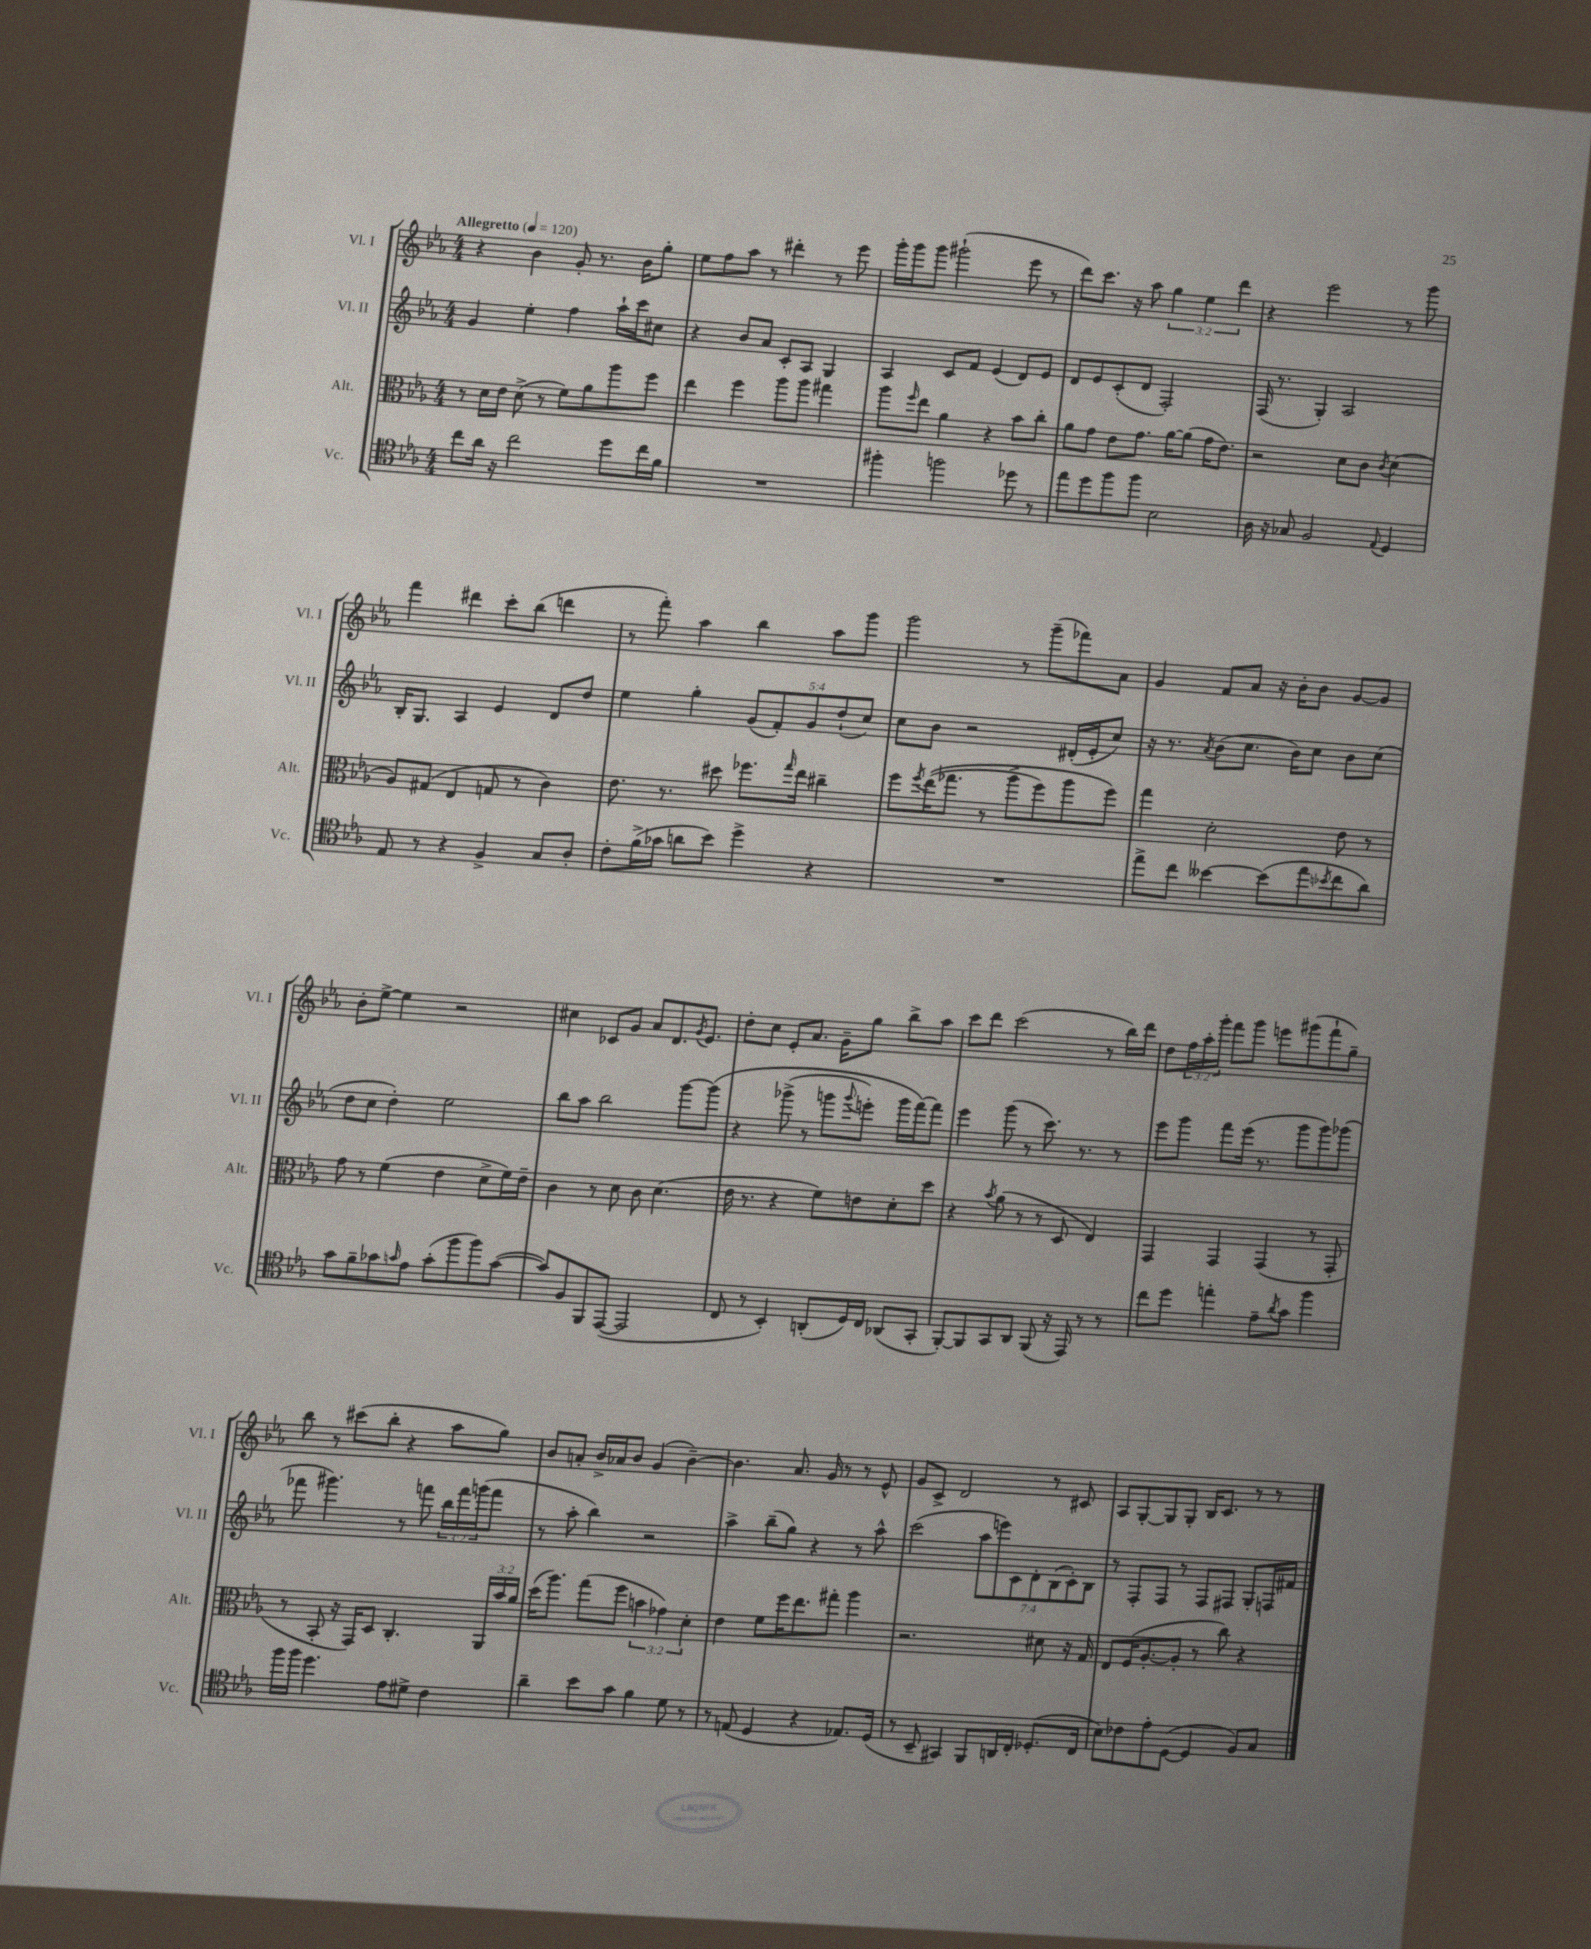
<<
\new StaffGroup <<
\new Staff = "s0" \with { instrumentName = "Vl. I" shortInstrumentName = "Vl. I" } {
    \clef treble \key ees \major \numericTimeSignature \time 4/4 \override Staff.TupletNumber.text = #tuplet-number::calc-fraction-text \tempo "Allegretto" 4 = 120
    r4 bes'4 g'8-. r8. bes'16 g''8-. |
    ees''8 f''8 aes''8 r8 dis'''4-. r8 ees'''8 |
    g'''16-. g'''16 g'''8 gis'''2-!( ees'''8 r8 |
    d'''8) c'''8. r16 aes''8 \tuplet 3/2 { g''4 ees''4 d'''4 } |
    r4 ees'''2 r8 g'''8 |
    f'''4 dis'''4 c'''8-. bes''8( d'''4 |
    r8 f'''8-.) aes''4 bes''4 aes''8 g'''8 |
    g'''2 r8 g'''8--( fes'''8) aes'8 |
    g'4 f'8 aes'8 r16 bes'16-. bes'8 g'8~ g'8 |
    bes'8-. ees''8~-> ees''4 r2 |
    cis''4 ces'8 g'8 aes'8 d'8. \acciaccatura { g'8 } ees'8. |
    d''8-. c''8 ees'8-. aes'8. g'16-- g''8 bes''8-> aes''8 |
    c'''8 d'''8 c'''2( r8 bes''16) d'''16 |
    d''8 \tuplet 3/2 { f''16 aes''16-. g'''16-. } f'''8 g'''8 e'''8 gis'''8( f'''8-! g''8--) |
    bes''8 r8 cis'''8( bes''8-. r4 aes''8 g''8) |
    bes'8 a'8-. bes'16-> aes'16 bes'8 g'4( bes'4~--) |
    bes'4. aes'8. g'16 r8 r8 ees'8-^ |
    g'8 c'8-> d'2 r8 cis'8 |
    aes8 g8~-. g8 g8-. bes16 c'8. r8 r8 \bar "|." |
}
\new Staff = "s1" \with { instrumentName = "Vl. II" shortInstrumentName = "Vl. II" } {
    \clef treble \key ees \major \numericTimeSignature \time 4/4 \override Staff.TupletNumber.text = #tuplet-number::calc-fraction-text
    g'4 ees''4-. f''4 aes''16-! c'''16 cis''8 |
    r4 bes'8 aes'8 c'8-. aes8 g4 |
    aes4 c'8 f'8 ees'4( d'8) ees'8 |
    d'8 ees'8 c'8-.( d'8 f2-.) |
    f16( r8. g4-.) aes2 |
    bes16-. g8. aes4 ees'4 d'8 d''8 |
    ees''4 g''4-. \tuplet 5/4 { g'8( f'8-.) g'8 d''8-!( c''8) } |
    c''8 bes'8 r2 dis'16-.( ees'16-. c''8) |
    r16 r8. \acciaccatura { aes'8 } bes'8( c''8. bes'16) c''8 bes'8 c''8( |
    d''8 c''8 d''4-.) ees''2 |
    bes''8 aes''8 bes''2 g'''8~ g'''8\( |
    r4 ges'''8->( r8 g'''8 \appoggiatura { g'''8 } e'''8-.) g'''16 f'''16~\) f'''8 |
    ees'''4 g'''8( r8 c'''8.) r8. r8 |
    ees'''8 g'''8 f'''8 ees'''16( r8. g'''8 g'''8) ges'''8( |
    fes'''8 gis'''4.) r8 f'''8 \tuplet 3/2 { bes''16 f'''16 g'''16( } f'''8 |
    r8 aes''8-. bes''4) r2 |
    aes''4-> bes''8--( g''8) r4 r8 aes''8-^ |
    c'''2( \tuplet 7/4 { aes''8 e'''8) c'8 d'8-. bes8( c'8-.) bes8 } |
    r8 f8-. f8 r8 f8 fis8 g8-. f16 fis'16 \bar "|." |
}
\new Staff = "s2" \with { instrumentName = "Alt." shortInstrumentName = "Alt." } {
    \clef alto \key ees \major \numericTimeSignature \time 4/4 \override Staff.TupletNumber.text = #tuplet-number::calc-fraction-text
    r8 d'16 ees'16 d'8->( r8 f'8) aes'8 aes''8 f''8 |
    ees''4 f''4 aes''8 aes''8 gis''4 |
    aes''8 \grace { f''16 } ees''8 aes'4 r4 bes'8 c''8-. |
    aes'8 g'8 ees'8 g'8. aes'16~ aes'8( g'16 ees'8.) |
    r2 d'8 c'8 \acciaccatura { c'8 } d'4( |
    aes8) gis8( ees4 g8 r8 c'4) |
    ees'8. r8. dis''8 fes''8. \grace { g''16 } ees''16 cis''4-- |
    f''8 \acciaccatura { f''8 } ees''16(\( ges''8. r8 aes''8-> f''8) aes''8 f''8\) |
    g''4 d'2-. ees'8 r8 |
    g'8 r8 f'4( ees'4 d'8-> f'16) ees'16-- |
    c'4 r8 d'8 c'8 d'4.( |
    ees'16 r8. r4 f'8) e'8 d'8-. d''8 |
    r4 \acciaccatura { bes'8 } aes'8( r8 r8 d8 ees4) |
    g,4 g,4 g,4( r8 g,8-. |
    r8 bes,8-. r16 g,16) d8 c4.-. \tuplet 3/2 { aes,16 bes'16 aes'16 } |
    d''16( aes''8.) g''8( f''8 \tuplet 3/2 { b'4 ges'4) d'4-. } |
    ees'4 f'8 f''16 ees''8. gis''8-. aes''4 |
    r2. dis'8 r16 g16 |
    ees8 f16( aes8.~-. aes8-. r8 c''8) r4 \bar "|." |
}
\new Staff = "s3" \with { instrumentName = "Vc." shortInstrumentName = "Vc." } {
    \clef tenor \key ees \major \numericTimeSignature \time 4/4
    c''8 aes'16 r16 c''2 d''8 c''16 f'16 |
    R1 |
    fis''4-. f''2 des''8 r8 |
    ees''8 d''8 f''8 f''8 bes2 |
    aes16 r16 ges8 f2 \appoggiatura { ees8 } d4 |
    ees8 r8 r4 f4-> g8 aes8-. |
    c'8-. f'16->( ges'16 a'8 bes'8) d''4-> r4 |
    R1 |
    ees''8-> c''8 beses'4~ beses'8( ees''8 \acciaccatura { bes'8 } c''8 aes'8) |
    g'8 f'8-- ges'8 \grace { g'16 } ees'8 g'8-.( f''8 f''8) g'8~( |
    g'8) f8 f,8 ees,8~( ees,2 |
    c8 r8 bes,4-.) a,8-.( d16) c16 aes,8( g,8-. |
    f,8~-.) f,8 g,8 aes,8 f,8( r16 ees,16) r8 r8 |
    c''8 d''8 e''4-. ees'8-- \acciaccatura { aes'8 } g'8 f''4 |
    f''16 f''16 d''4. ees'8 dis'8-> c'4 |
    aes'4-- bes'8 g'8 f'4 d'8 r8 |
    r8 e8( d4 r4 ees8.) d16( |
    r8 bes,8-- gis,4) f,8 a,16 c16-. des8.-.( c16 |
    bes8) ces'8 ees'8-. d8~( d4 f8) g8 \bar "|." |
}
>>
>>
\layout { \context { \Score \remove "Bar_number_engraver" } }
